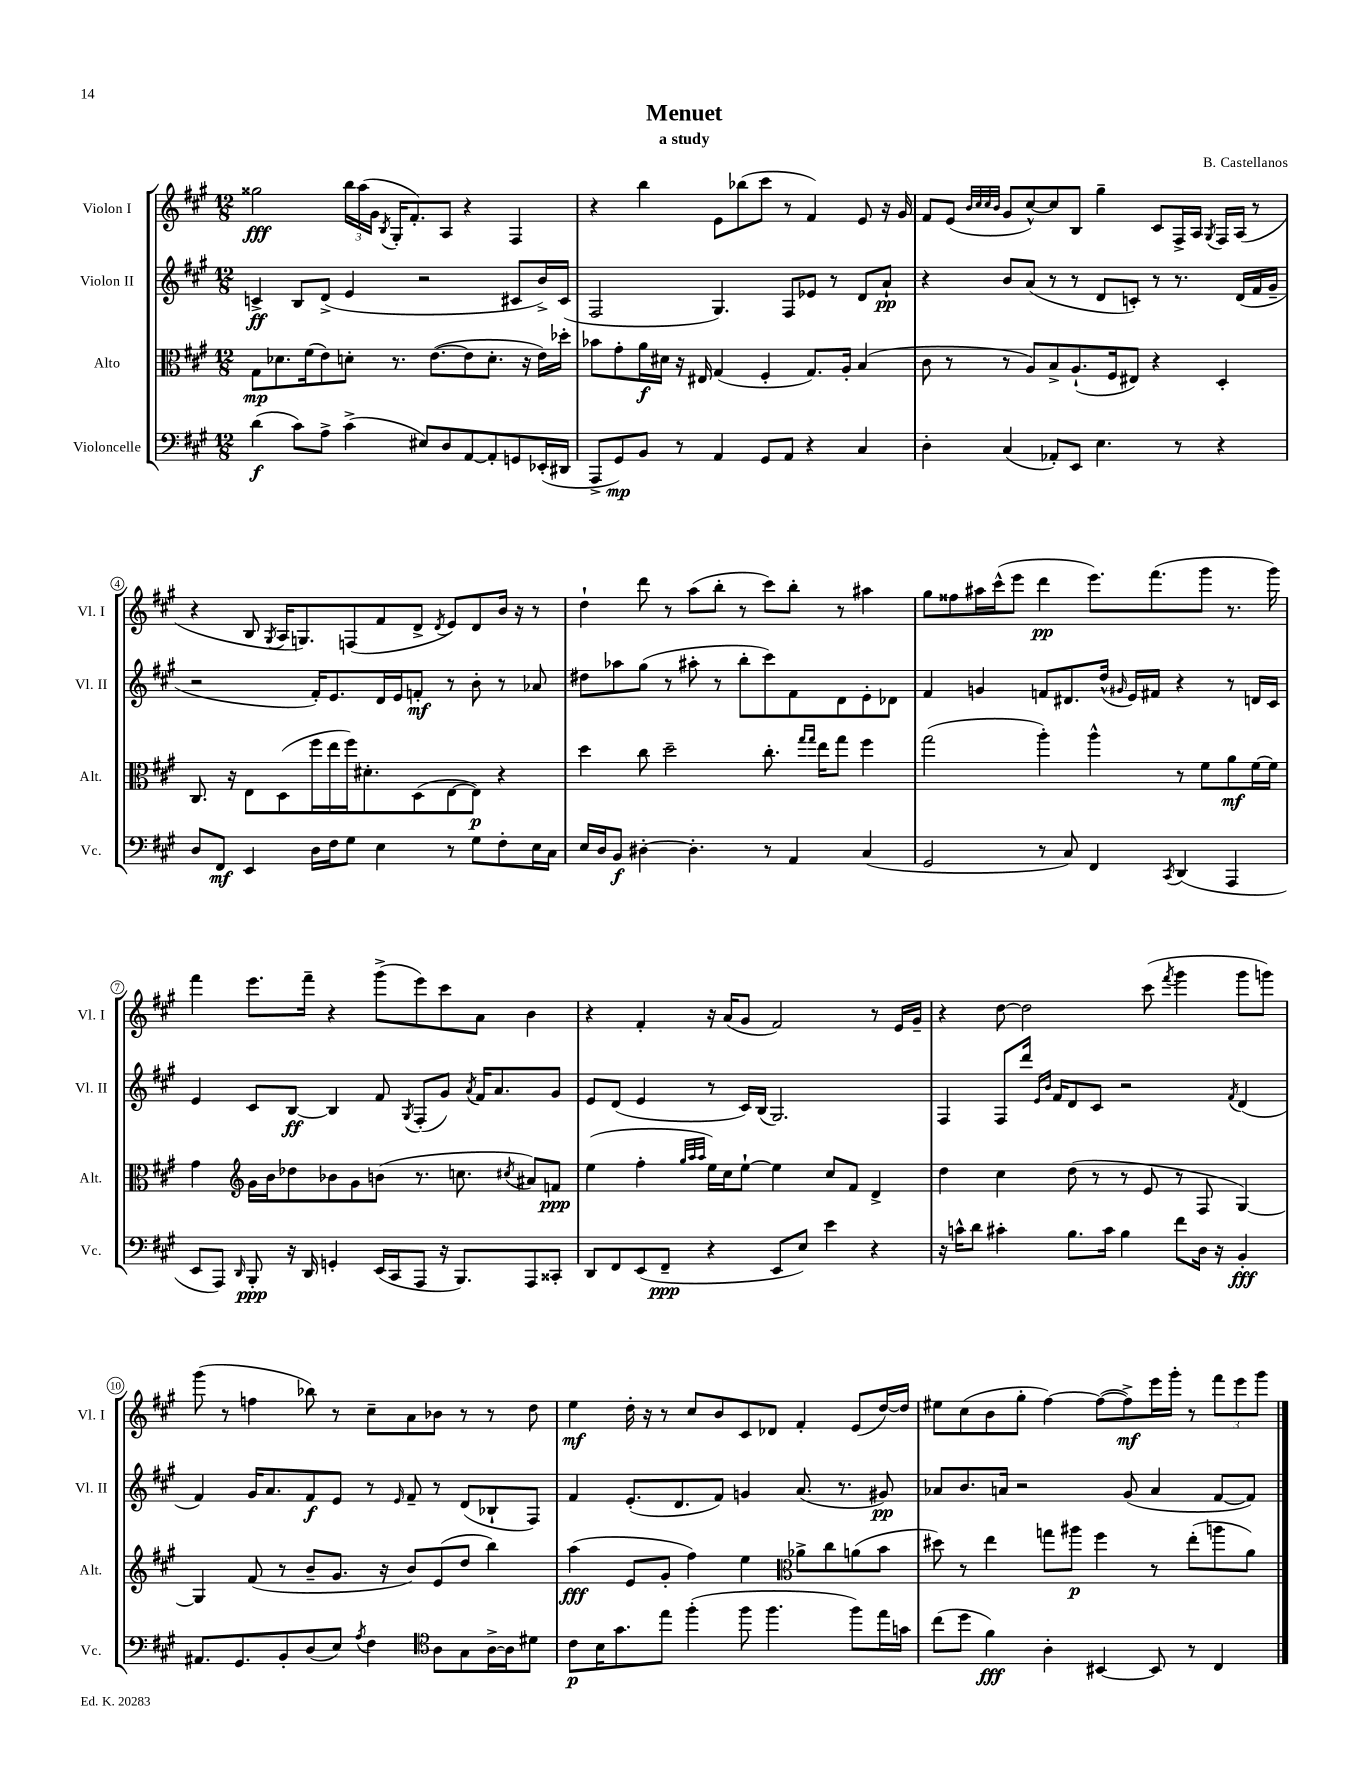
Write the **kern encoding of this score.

**kern	**dynam	**kern	**dynam	**kern	**dynam	**kern	**dynam
*part4	*part4	*part3	*part3	*part2	*part2	*part1	*part1
*staff4	*staff4	*staff3	*staff3	*staff2	*staff2	*staff1	*staff1
*I"Violoncelle	*	*I"Alto	*	*I"Violon II	*	*I"Violon I	*
*I'Vc.	*	*I'Alt.	*	*I'Vl. II	*	*I'Vl. I	*
*clefF4	*	*clefC3	*	*clefG2	*	*clefG2	*
*k[f#c#g#]	*	*k[f#c#g#]	*	*k[f#c#g#]	*	*k[f#c#g#]	*
*M12/8	*	*M12/8	*	*M12/8	*	*M12/8	*
=1	=1	=1	=1	=1	=1	=1	=1
(4d\	f	8G#\L	mp	4cn^/	ff	2gg##X\	fff
.	.	8.d-X\	.	.	.	.	.
8c#\L)	.	.	.	8B/L	.	.	.
.	.	(16f#\k	.	.	.	.	.
8A^\J	.	8e\)	.	(8d^/J	.	.	.
(4c#^\	.	8dn'\J	.	4e/	.	24bb\LL	.
.	.	.	.	.	.	(24aa\	.
.	.	.	.	.	.	24g#\JJ	.
.	.	.	.	.	.	8qB/	.
.	.	8.r	.	.	.	16G#'/KL	.
.	.	.	.	.	.	8.f#'/)	.
8E#X/L)	.	.	.	2r	.	.	.
.	.	([8.e\L	.	.	.	.	.
8D/	.	.	.	.	.	8A/J	.
[8AA/	.	8e\]	.	.	.	4r	.
8AA'/]	.	8.d'\J	.	.	.	.	.
8GGn/	.	.	.	8c#X/L	.	4F#/	.
.	.	16r	.	.	.	.	.
(16EE-X'/L	.	16e\LL)	.	16b^/L)	.	.	.
16DD#X/JJ	.	16dd-X'\JJ	.	(16c#/JJ	.	.	.
=2	=2	=2	=2	=2	=2	=2	=2
8AAA^/L	.	8b-X\L	.	2F#/	.	4r	.
8GG#/)	mp	8g#'\	.	.	.	.	.
8BB/J	.	16a\L	f	.	.	4bb\	.
.	.	16d#X\JJ	.	.	.	.	.
8r	.	16r	.	.	.	.	.
.	.	16E#X/	.	.	.	.	.
4AA/	.	(4G#/	.	4.G#/)	.	8e\L	.
.	.	.	.	.	.	(8bb-X\	.
8GG#/L	.	4F#'/	.	.	.	8ccc#\J	.
8AA/J	.	.	.	8F#/L	.	8r	.
4r	.	8.G#/L)	.	8e-X/J	.	4f#/)	.
.	.	.	.	8r	.	.	.
.	.	16A'/Jk	.	.	.	.	.
4C#/	.	(4B/	.	8d/L	.	8e/	.
.	.	.	.	8a`/J	pp	16r	.
.	.	.	.	.	.	16g#/	.
=3	=3	=3	=3	=3	=3	=3	=3
4D'\	.	8c#\	.	4r	.	8f#/L	.
.	.	8r	.	.	.	(8e/J	.
.	.	.	.	.	.	32qqb/LLL	.
.	.	.	.	.	.	32qqcc#/	.
.	.	.	.	.	.	32qqcc#/	.
.	.	.	.	.	.	32qqb/JJJ	.
(4C#/	.	8r	.	8b/L	.	8g#/L	.
.	.	8A/L)	.	(8a/J	.	[8cc#^^/)	.
8AA-X'/L)	.	8B^/	.	8r	.	8cc#/]	.
8EE/J	.	(8.A`/	.	8r	.	8B/J	.
4.E\	.	.	.	8d/L	.	4gg#~\	.
.	.	16F#/k	.	.	.	.	.
.	.	8E#X/J)	.	8cn'/J)	.	.	.
.	.	4r	.	8r	.	8c#/L	.
8r	.	.	.	8.r	.	16F#^/L	.
.	.	.	.	.	.	16A/JJ	.
.	.	.	.	.	.	8qG#/	.
4r	.	4D'/	.	.	.	16F#/LL	.
.	.	.	.	(16d/LL	.	(16A/JJ	.
.	.	.	.	16f#/	.	8r	.
.	.	.	.	16g#~/JJ	.	.	.
!!LO:LB:g=z
=4	=4	=4	=4	=4	=4	=4	=4
8D/L	.	8.C#/	.	2r	.	4r	.
8FF#/J	mf	.	.	.	.	.	.
.	.	16r	.	.	.	.	.
4EE/	.	8E\L	.	.	.	8B/	.
.	.	.	.	.	.	8qG#/	.
.	.	(8D\	.	.	.	16A/KL	.
.	.	.	.	.	.	8.Gn/)	.
16D\LL	.	16ff#\L	.	16f#'/KL)	.	.	.
16F#\J	.	16ee\	.	8.e/	.	.	.
8G#\J	.	16ff#\J)	.	.	.	(8Fn/	.
.	.	8.d#X'\	.	.	.	.	.
4E\	.	.	.	16d/L	.	8f#/	.
.	.	.	.	16e/J	.	.	.
.	.	(8D\	.	8fn'/J	mf	8d^/J	.
.	.	.	.	.	.	8qd/	.
8r	.	[8E\	.	8r	.	8e/L)	.
8G#\L	.	8E\J])	p	8b'\	.	8d/	.
8F#'\	.	4r	.	8r	.	16b/Jk	.
.	.	.	.	.	.	16r	.
16E\L	.	.	.	8a-X/	.	8r	.
16C#\JJ	.	.	.	.	.	.	.
=5	=5	=5	=5	=5	=5	=5	=5
16E/LL	.	4dd\	.	8dd#X\L	.	4dd`\	.
16D/J	.	.	.	.	.	.	.
8BB/J	f	.	.	8aa-X\	.	.	.
[4D#X'\	.	8cc#\	.	(8gg#\J	.	8ddd\	.
.	.	2dd~\	.	8r	.	8r	.
4.D#'\]	.	.	.	8aa#X'\	.	(8aa\L	.
.	.	.	.	8r	.	8bb'\J	.
.	.	.	.	8bb'\L	.	8r	.
8r	.	8.cc#'\	.	8ccc#\)	.	8ccc#\L)	.
4AA/	.	.	.	8f#\	.	8bb'\J	.
.	.	16qqgg#/LL	.	.	.	.	.
.	.	16qqgg#/JJ	.	.	.	.	.
.	.	16ee\KL	.	.	.	.	.
.	.	8gg#\J	.	8d\	.	8r	.
(4C#/	.	4ff#\	.	8e'\	.	4aa#X\	.
.	.	.	.	8d-X\J	.	.	.
=6	=6	=6	=6	=6	=6	=6	=6
2GG#/	.	(2gg#\	.	4f#/	.	8gg#\L	.
.	.	.	.	.	.	8ff##X\	.
.	.	.	.	4gn/	.	16aa#X\L	.
.	.	.	.	.	.	(16ccc#^^\J	.
.	.	.	.	.	.	8eee\J	.
8r	.	4aa'\)	.	8fn/L	.	4ddd\	pp
8C#/)	.	.	.	8.d#X/	.	.	.
4FF#/	.	4aa^^\	.	.	.	8.eee\L)	.
.	.	.	.	(16dd^^/Jk	.	.	.
.	.	.	.	16qqg#X/	.	.	.
.	.	.	.	16e/LL)	.	.	.
.	.	.	.	16f#X/JJ	.	(8.fff#\	.
8qCC#/	.	.	.	.	.	.	.
(4DD/	.	8r	.	4r	.	.	.
.	.	8f#\L	.	.	.	8ggg#\J	.
4AAA/	.	8a\	mf	8r	.	8.r	.
.	.	[16f#\L	.	16dn/LL	.	.	.
.	.	16f#\JJ]	.	16c#/JJ	.	16ggg#\)	.
!!LO:LB:g=z
=7	=7	=7	=7	=7	=7	=7	=7
8EE/L	.	4g#\	.	4e/	.	4fff#\	.
8AAA/J)	.	.	.	.	.	.	.
16qqDD/	.	.	.	.	.	.	.
*	*	*clefG2	*	*	*	*	*
8BBB'/	ppp	16g#\LL	.	8c#/L	.	8.eee\L	.
.	.	16b\J	.	.	.	.	.
16r	.	8dd-X\	.	[8B/J	ff	.	.
16DD/	.	.	.	.	.	16fff#~\Jk	.
4GGn'/	.	8b-X\	.	4B/]	.	4r	.
.	.	8g#\	.	.	.	.	.
(16EE/LL	.	(8bn\J	.	8f#/	.	(8ggg#^\L	.
16CC#/J	.	.	.	.	.	.	.
.	.	.	.	8qG#/	.	.	.
8AAA/J	.	8.r	.	(8F#'/L	.	8eee\)	.
16r	.	.	.	8g#/J)	.	8ccc#\	.
8.BBB/L)	.	8.ccn\	.	.	.	.	.
.	.	.	.	8qa/	.	.	.
.	.	.	.	16f#/KL	.	8a\J	.
.	.	.	.	8.a/	.	.	.
.	.	8qcc#X/	.	.	.	.	.
8AAA/	.	8a#X/L)	.	.	.	4b\	.
8CC##X'/J	.	8fn/J	ppp	8g#/J	.	.	.
=8	=8	=8	=8	=8	=8	=8	=8
8DD/L	.	(4ee\	.	8e/L	.	4r	.
8FF#/	.	.	.	(8d/J	.	.	.
(8EE/	.	4ff#'\	.	4e/	.	4f#'/	.
8FF#~/J	ppp	.	.	.	.	.	.
.	.	32qqgg#/LLL	.	.	.	.	.
.	.	32qqaa/	.	.	.	.	.
.	.	32qqaa/JJJ	.	.	.	.	.
4r	.	16ee\LL)	.	8r	.	16r	.
.	.	16cc#\J	.	.	.	(16a/KL	.
.	.	[8ee`\J	.	16c#/LL)	.	8g#/J	.
.	.	.	.	(16B/JJ	.	.	.
8EE/L	.	4ee\]	.	2.G#/)	.	2f#/)	.
8E/J)	.	.	.	.	.	.	.
4e\	.	8cc#/L	.	.	.	.	.
.	.	8f#/J	.	.	.	.	.
4r	.	4d^/	.	.	.	8r	.
.	.	.	.	.	.	16e/LL	.
.	.	.	.	.	.	16g#~/JJ	.
=9	=9	=9	=9	=9	=9	=9	=9
16r	.	4dd\	.	4F#/	.	4r	.
16cn^^\KL	.	.	.	.	.	.	.
8d\J	.	.	.	.	.	.	.
4c#X'\	.	4cc#\	.	8F#/L	.	[8dd\	.
.	.	.	.	16ddd/Jk	.	2dd\]	.
.	.	.	.	16qqe/LL	.	.	.
.	.	.	.	16qqb/JJ	.	.	.
.	.	.	.	16f#/KL	.	.	.
8.B\L	.	(8dd\	.	8d/	.	.	.
.	.	8r	.	8c#/J	.	.	.
16c#\Jk	.	.	.	.	.	.	.
4B\	.	8r	.	2r	.	.	.
.	.	8e/	.	.	.	(8ccc#\	.
.	.	.	.	.	.	8qfff#/	.
8f#\L	.	8r	.	.	.	4ggg#\	.
16D\Jk	.	8F#/	.	.	.	.	.
16r	.	.	.	.	.	.	.
.	.	.	.	8qf#/	.	.	.
4BB'/	fff	[4G#/)	.	(4d/	.	8ggg#\L	.
.	.	.	.	.	.	8gggn\J)	.
!!LO:LB:g=z
=10	=10	=10	=10	=10	=10	=10	=10
8.AA#X/L	.	4G#/]	.	4f#/)	.	(8ggg#\	.
.	.	.	.	.	.	8r	.
8.GG#/	.	.	.	.	.	.	.
.	.	(8f#/	.	16g#/KL	.	4ffn\	.
.	.	.	.	8.a/	.	.	.
8BB'/	.	8r	.	.	.	.	.
(8D/	.	8b~/L	.	8f#/	f	8bb-X\)	.
8E/J)	.	8.g#/J	.	8e/J	.	8r	.
8qA/	.	.	.	.	.	.	.
4F#\	.	.	.	8r	.	8cc#~\L	.
.	.	16r	.	.	.	.	.
.	.	.	.	16qqe/	.	.	.
.	.	8b/L)	.	8f#~/	.	8a\	.
*clefC4	*	*	*	*	*	*	*
8A\L	.	(8e/	.	8r	.	8b-X\J	.
8G#\	.	8dd/J	.	(8d/L	.	8r	.
[16A^\L	.	4bb\)	.	8B-X`/	.	8r	.
16A\J]	.	.	.	.	.	.	.
8d#X\J	.	.	.	8F#/J)	.	8dd\	.
=11	=11	=11	=11	=11	=11	=11	=11
8c#\L	p	(4aa\	fff	4f#/	.	4ee\	mf
16B\K	.	.	.	.	.	.	.
8.g#\	.	.	.	.	.	.	.
.	.	8e/L	.	(8.e'/L	.	16dd'\	.
.	.	.	.	.	.	16r	.
8ee\J	.	8g#'/J	.	.	.	8r	.
.	.	.	.	8.d/	.	.	.
(4ff#'\	.	4ff#\)	.	.	.	8cc#/L	.
.	.	.	.	8f#/J)	.	8b/	.
8ff#\	.	4ee\	.	4gn/	.	8c#/	.
4.ff#\	.	.	.	.	.	8d-X/J	.
*	*	*clefC3	*	*	*	*	*
.	.	8a-X^\L	.	(8.a/	.	4f#'/	.
.	.	8cc#\	.	.	.	.	.
.	.	.	.	8.r	.	.	.
8ff#\L)	.	(8an\	.	.	.	(8e/L	.
16ee\L	.	8b\J	.	8g#X/)	pp	[16dd/L)	.
16gn\JJ	.	.	.	.	.	16dd/JJ]	.
=12	=12	=12	=12	=12	=12	=12	=12
(8cc#\L	.	8dd#X\)	.	8a-X/L	.	8ee#X\L	.
8dd\J	.	8r	.	8.b/	.	(8cc#\	.
4f#\)	fff	4ee\	.	.	.	8b\	.
.	.	.	.	16an/Jk	.	.	.
.	.	.	.	2r	.	8gg#'\J	.
4A'\	.	8ggn\L	.	.	.	[4ff#\)	.
.	.	8aa#X\J	p	.	.	.	.
[4BB#X/	.	4ff#\	.	.	.	(8ff#\L_	.
.	.	.	.	(8g#/	.	8ff#^\])	mf
8BB#/]	.	8r	.	4a/	.	16eee\L	.
.	.	.	.	.	.	16ggg#'\JJ	.
8r	.	(8ee'\L	.	.	.	8r	.
4C#/	.	8aan\	.	[8f#/L	.	12fff#\L	.
.	.	.	.	.	.	12eee\	.
.	.	8a\J)	.	8f#/J])	.	.	.
.	.	.	.	.	.	12ggg#\J	.
==	==	==	==	==	==	==	==
*-	*-	*-	*-	*-	*-	*-	*-
